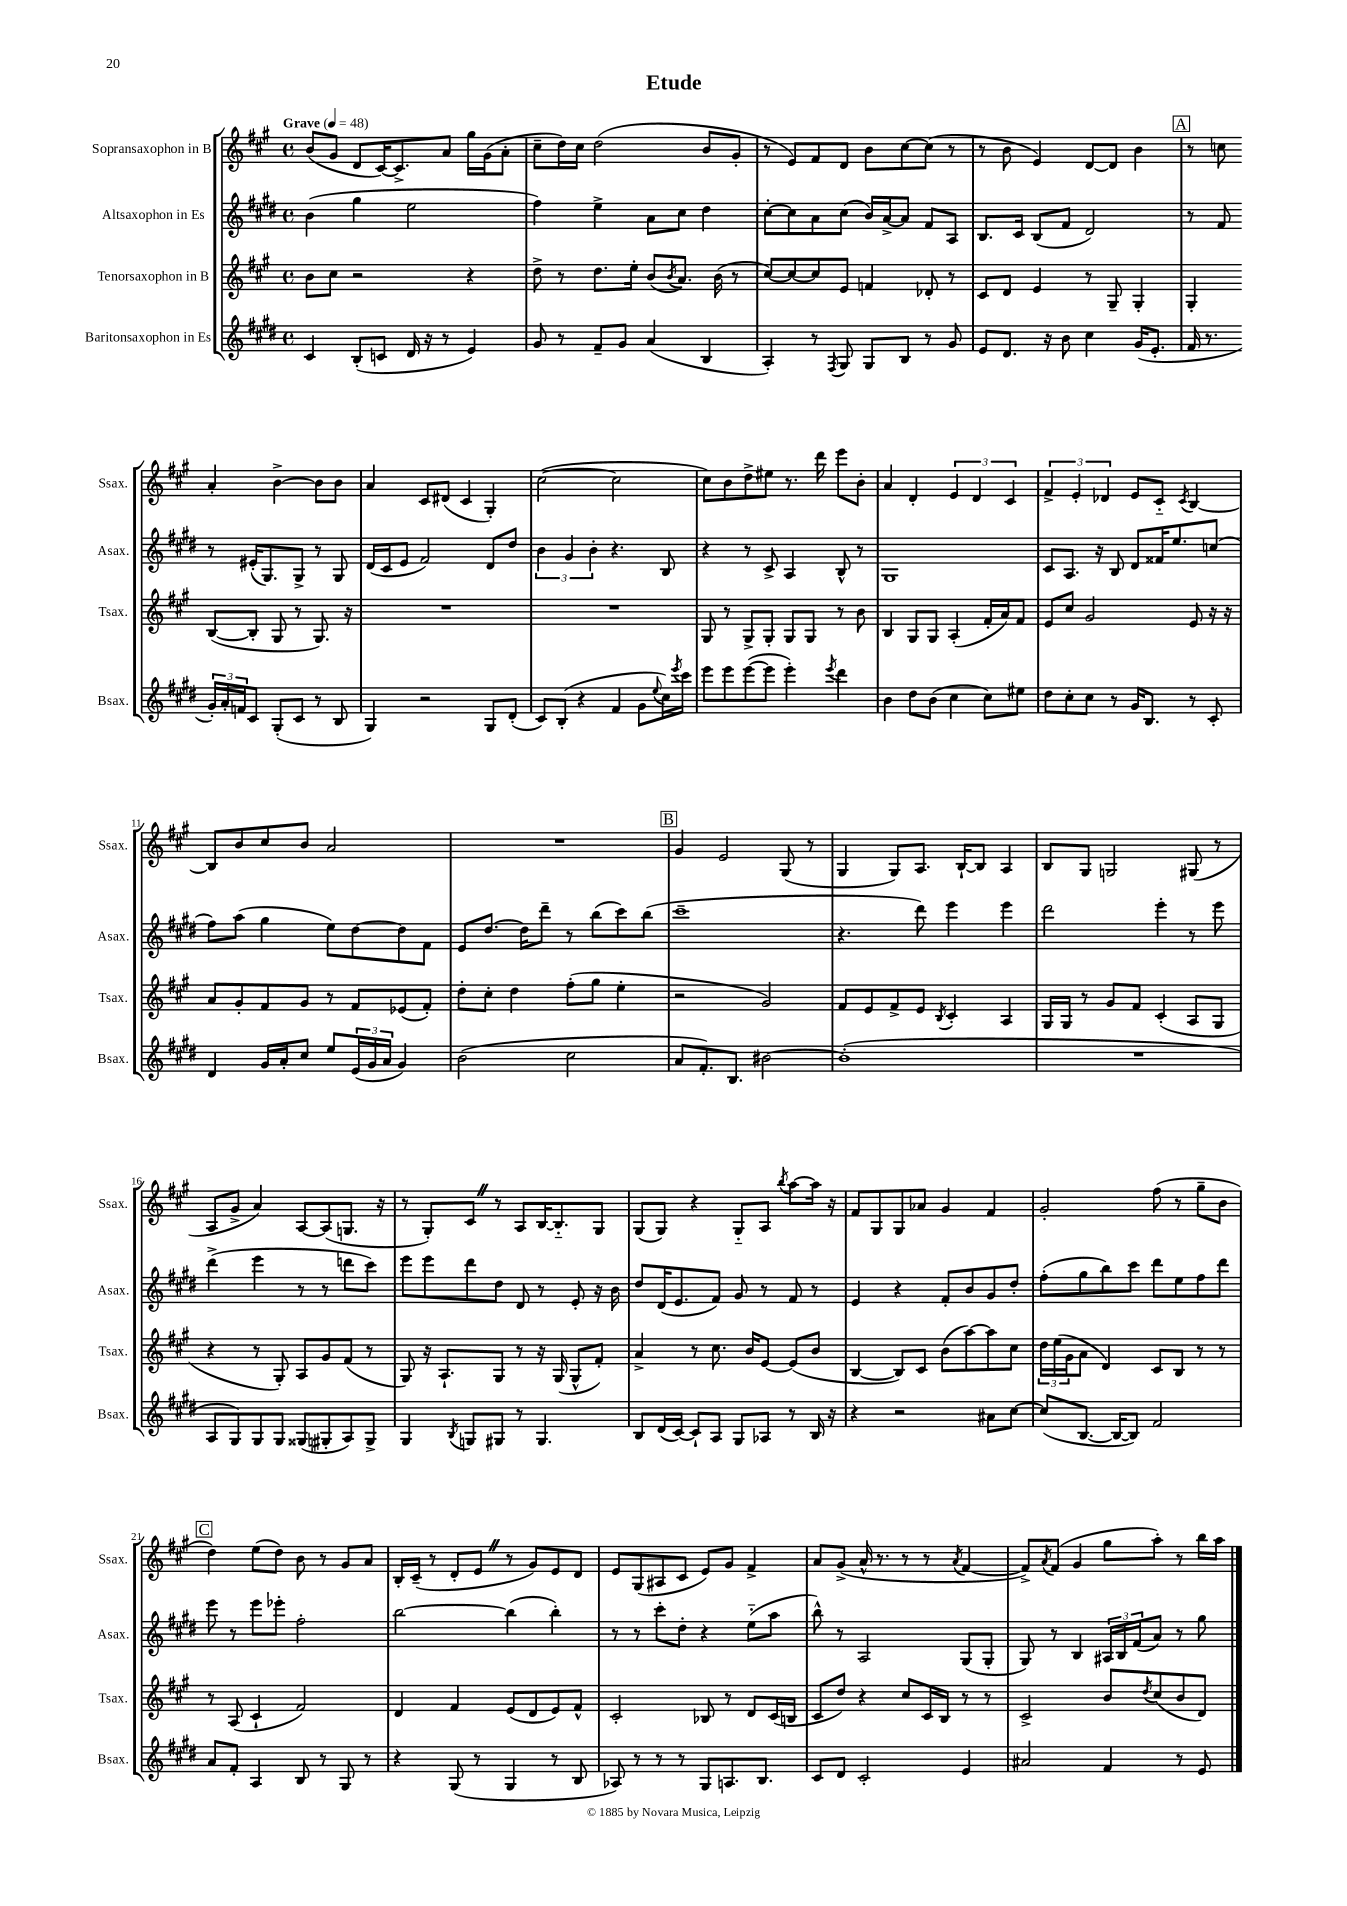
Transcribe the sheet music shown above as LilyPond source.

\header { title = "Etude" }
<<
\new StaffGroup <<
\new Staff = "s0" \with { instrumentName = "Sopransaxophon in B" shortInstrumentName = "Ssax." } {
    \clef treble \key a \major \defaultTimeSignature \time 4/4 \tempo "Grave" 4 = 48
    b'8( gis'8 d'8 cis'16~) cis'8.-> a'8 gis''16 gis'16( a'8-. |
    cis''8-- d''16) cis''16 d''2( b'8 gis'8-. |
    r8 e'8) fis'8 d'8 b'8 cis''8~ cis''8( r8 |
    r8 b'8 e'4) d'8~ d'8 b'4 |
    \mark \markup { \box "A" } r8 c''8 a'4-. b'4~-> b'8 b'8 |
    a'4 cis'8 dis'8( cis'4 gis4-.) |
    cis''2~( cis''2 |
    cis''8) b'8 d''8-> eis''8 r8. d'''16 e'''8 b'8-. |
    a'4 d'4-. \tuplet 3/2 { e'4 d'4 cis'4 } |
    \tuplet 3/2 { fis'4-> e'4-. des'4 } e'8 cis'8-_ \acciaccatura { cis'8 } b4~ |
    b8 b'8 cis''8 b'8 a'2 |
    R1 |
    \mark \markup { \box "B" } gis'4 e'2 gis8( r8 |
    gis4 gis8) a8. b16~-! b8 a4 |
    b8 gis8 g2 gis8( r8 |
    a8 gis'8-> a'4) a8~ a8( g8. r16 |
    r8 gis8-.) cis'8 \once \override BreathingSign.text = \markup { \musicglyph "scripts.caesura.straight" } \breathe r8 a8 b16~ b8.-_ gis8 |
    gis8( gis8) r4 gis8-_ a8 \acciaccatura { b''8 } a''8~ a''16 r16 |
    fis'8 gis8 gis8 aes'8 gis'4 fis'4 |
    gis'2-. fis''8( r8 gis''8-- b'8 |
    \mark \markup { \box "C" } d''4) e''8( d''8) b'8 r8 gis'8 a'8 |
    b16-. cis'16--( r8 d'8-. e'8 \once \override BreathingSign.text = \markup { \musicglyph "scripts.caesura.straight" } \breathe r8 gis'8) e'8 d'8 |
    e'8 gis8( ais8 cis'8 e'8) gis'8 fis'4-> |
    a'8 gis'8->( a'16-^ r8. r8 r8 \acciaccatura { a'8 } fis'4~ |
    fis'8->) \acciaccatura { a'8 } fis'8( gis'4 gis''8 a''8-.) r8 b''16 a''16 \bar "|." |
}
\new Staff = "s1" \with { instrumentName = "Altsaxophon in Es" shortInstrumentName = "Asax." } {
    \clef treble \key e \major \defaultTimeSignature \time 4/4
    b'4( gis''4 e''2 |
    fis''4) e''4-> a'8 cis''8 dis''4 |
    cis''8~-. cis''8 a'8 cis''8( b'16) a'16~-> a'8 fis'8 a8 |
    b8. cis'16 b8( fis'8 dis'2) |
    \mark \markup { \box "A" } r8 fis'8 r8 eis'16-.( gis8.) gis8-> r8 gis8 |
    dis'16( cis'16 e'8 fis'2) dis'8 dis''8 |
    \tuplet 3/2 { b'4 gis'4 b'4-. } r4. b8 |
    r4 r8 cis'8-> a4 b8-^ r8 |
    gis1 |
    cis'8 a8. r16 b8 dis'8 fisis'16 e''8. c''8( |
    fis''8) a''8( gis''4 e''8) dis''8~ dis''8 fis'8 |
    e'8 dis''8.~ dis''16 dis'''8-- r8 b''8( cis'''8) b''8( |
    \mark \markup { \box "B" } cis'''1-- |
    r4. dis'''8) e'''4 e'''4 |
    dis'''2 e'''4-. r8 e'''8 |
    dis'''4->( e'''4 r8 r8 d'''8 cis'''8) |
    e'''8 e'''8 dis'''8 dis''8 dis'8 r8 e'8-. r16 b'16 |
    dis''8 dis'16( e'8. fis'8) gis'8 r8 fis'8 r8 |
    e'4 r4 fis'8-. b'8 gis'8 dis''8-. |
    fis''8-.( gis''8 b''8) cis'''8 dis'''8 e''8 fis''8 dis'''8 |
    \mark \markup { \box "C" } e'''8 r8 e'''8 ees'''8-. fis''2-. |
    b''2~ b''4( b''4-.) |
    r8 r8 cis'''8-. dis''8-. r4 e''8-_( a''8 |
    b''8-^) r8 a2 gis8( gis8-. |
    gis8) r8 b4 \tuplet 3/2 { ais16 b16 fis'16( } a'8) r8 gis''8 \bar "|." |
}
\new Staff = "s2" \with { instrumentName = "Tenorsaxophon in B" shortInstrumentName = "Tsax." } {
    \clef treble \key a \major \defaultTimeSignature \time 4/4
    b'8 cis''8 r2 r4 |
    d''8-> r8 d''8. e''16-. b'8( \acciaccatura { b'8 } a'8.) b'16( r8 |
    cis''8~) cis''8~ cis''8 e'8 f'4 des'8-. r8 |
    cis'8 d'8 e'4 r8 gis8-- gis4-. |
    \mark \markup { \box "A" } gis4-. b8~( b8-. gis8 r8 gis8.) r16 |
    R1 |
    R1 |
    gis8 r8 gis8-> gis8-. gis8 gis8 r8 b'8 |
    b4 gis8 gis8 a4-.( fis'16-. a'16) fis'8 |
    e'8 cis''8 gis'2 e'8 r16 r16 |
    a'8 gis'8-. fis'8 gis'8 r8 fis'8 ees'8( fis'8-.) |
    d''8-. cis''8-. d''4 fis''8-.( gis''8 e''4-. |
    \mark \markup { \box "B" } r2 gis'2) |
    fis'8 e'8 fis'8-> e'8 \acciaccatura { b8 } cis'4-. a4 |
    gis16 gis16 r8 gis'8 fis'8 cis'4-.( a8 gis8 |
    r4 r8 gis8-.) a8 gis'8 fis'8( r8 |
    gis8) r16 a8.-! gis8 r8 r16 gis16( gis8-^ fis'8-.) |
    a'4-> r8 cis''8. b'16 e'8~ e'8( b'8 |
    b4~ b8) cis'8 b'8( a''8~) a''8 cis''8 |
    \tuplet 3/2 { d''16 e''16( gis'16 } a'8 d'4) cis'8 b8 r8 r8 |
    \mark \markup { \box "C" } r8 a8( cis'4-! fis'2) |
    d'4 fis'4 e'8( d'8 e'8) fis'8-^ |
    cis'2-. bes8 r8 d'8 cis'16( b16 |
    cis'8 d''8) r4 cis''8 cis'16 b16 r8 r8 |
    cis'2-> b'8 \acciaccatura { d''8 } cis''8( b'8 d'8) \bar "|." |
}
\new Staff = "s3" \with { instrumentName = "Baritonsaxophon in Es" shortInstrumentName = "Bsax." } {
    \clef treble \key e \major \defaultTimeSignature \time 4/4
    cis'4 b8-.( c'8 dis'16 r16 r8 e'4) |
    gis'8 r8 fis'8-- gis'8 a'4( b4 |
    a4-.) r8 \acciaccatura { fis8 } gis8 gis8 b8 r8 gis'8 |
    e'8 dis'8. r16 b'8 cis''4 gis'16( e'8.-. |
    \mark \markup { \box "A" } fis'16 r8. \tuplet 3/2 { gis'16-.) a'16-. f'16 } cis'8 gis8-.( cis'8 r8 b8 |
    gis4) r2 gis8 dis'8-.( |
    cis'8) b8-.( r4 fis'4 gis'8 \appoggiatura { e''8 } cis''16) \acciaccatura { e'''8 } cis'''16 |
    e'''8 e'''8 e'''8~( e'''8 e'''4-.) \acciaccatura { e'''8 } dis'''4 |
    b'4 dis''8 b'8( cis''4 cis''8) eis''8 |
    dis''8 cis''8-. cis''8 r8 gis'16 b8. r8 cis'8-. |
    dis'4 gis'16 a'16-. cis''8 e''8 \tuplet 3/2 { e'16( gis'16 a'16 } gis'4) |
    b'2( cis''2 |
    \mark \markup { \box "B" } a'8 fis'8.-.) b8. bis'2~ |
    bis'1-.( |
    R1 |
    a8 gis8) gis8 gis8 gisis8( gis8-. a8) gis8-> |
    gis4 \acciaccatura { b8 } g8 gis8 r8 gis4. |
    b8 dis'16( cis'16~) cis'8-! a8 gis8 aes8 r8 b16 r16 |
    r4 r2 ais'8 cis''8~ |
    cis''8( b8.~ b16~ b8) fis'2 |
    \mark \markup { \box "C" } a'8 fis'8-. a4 b8 r8 gis8 r8 |
    r4 gis8( r8 gis4 r8 b8 |
    aes8) r8 r8 r8 gis8 a8. b8. |
    cis'8 dis'8 cis'2-. e'4 |
    ais'2 fis'4 r8 e'8 \bar "|." |
}
>>
>>
